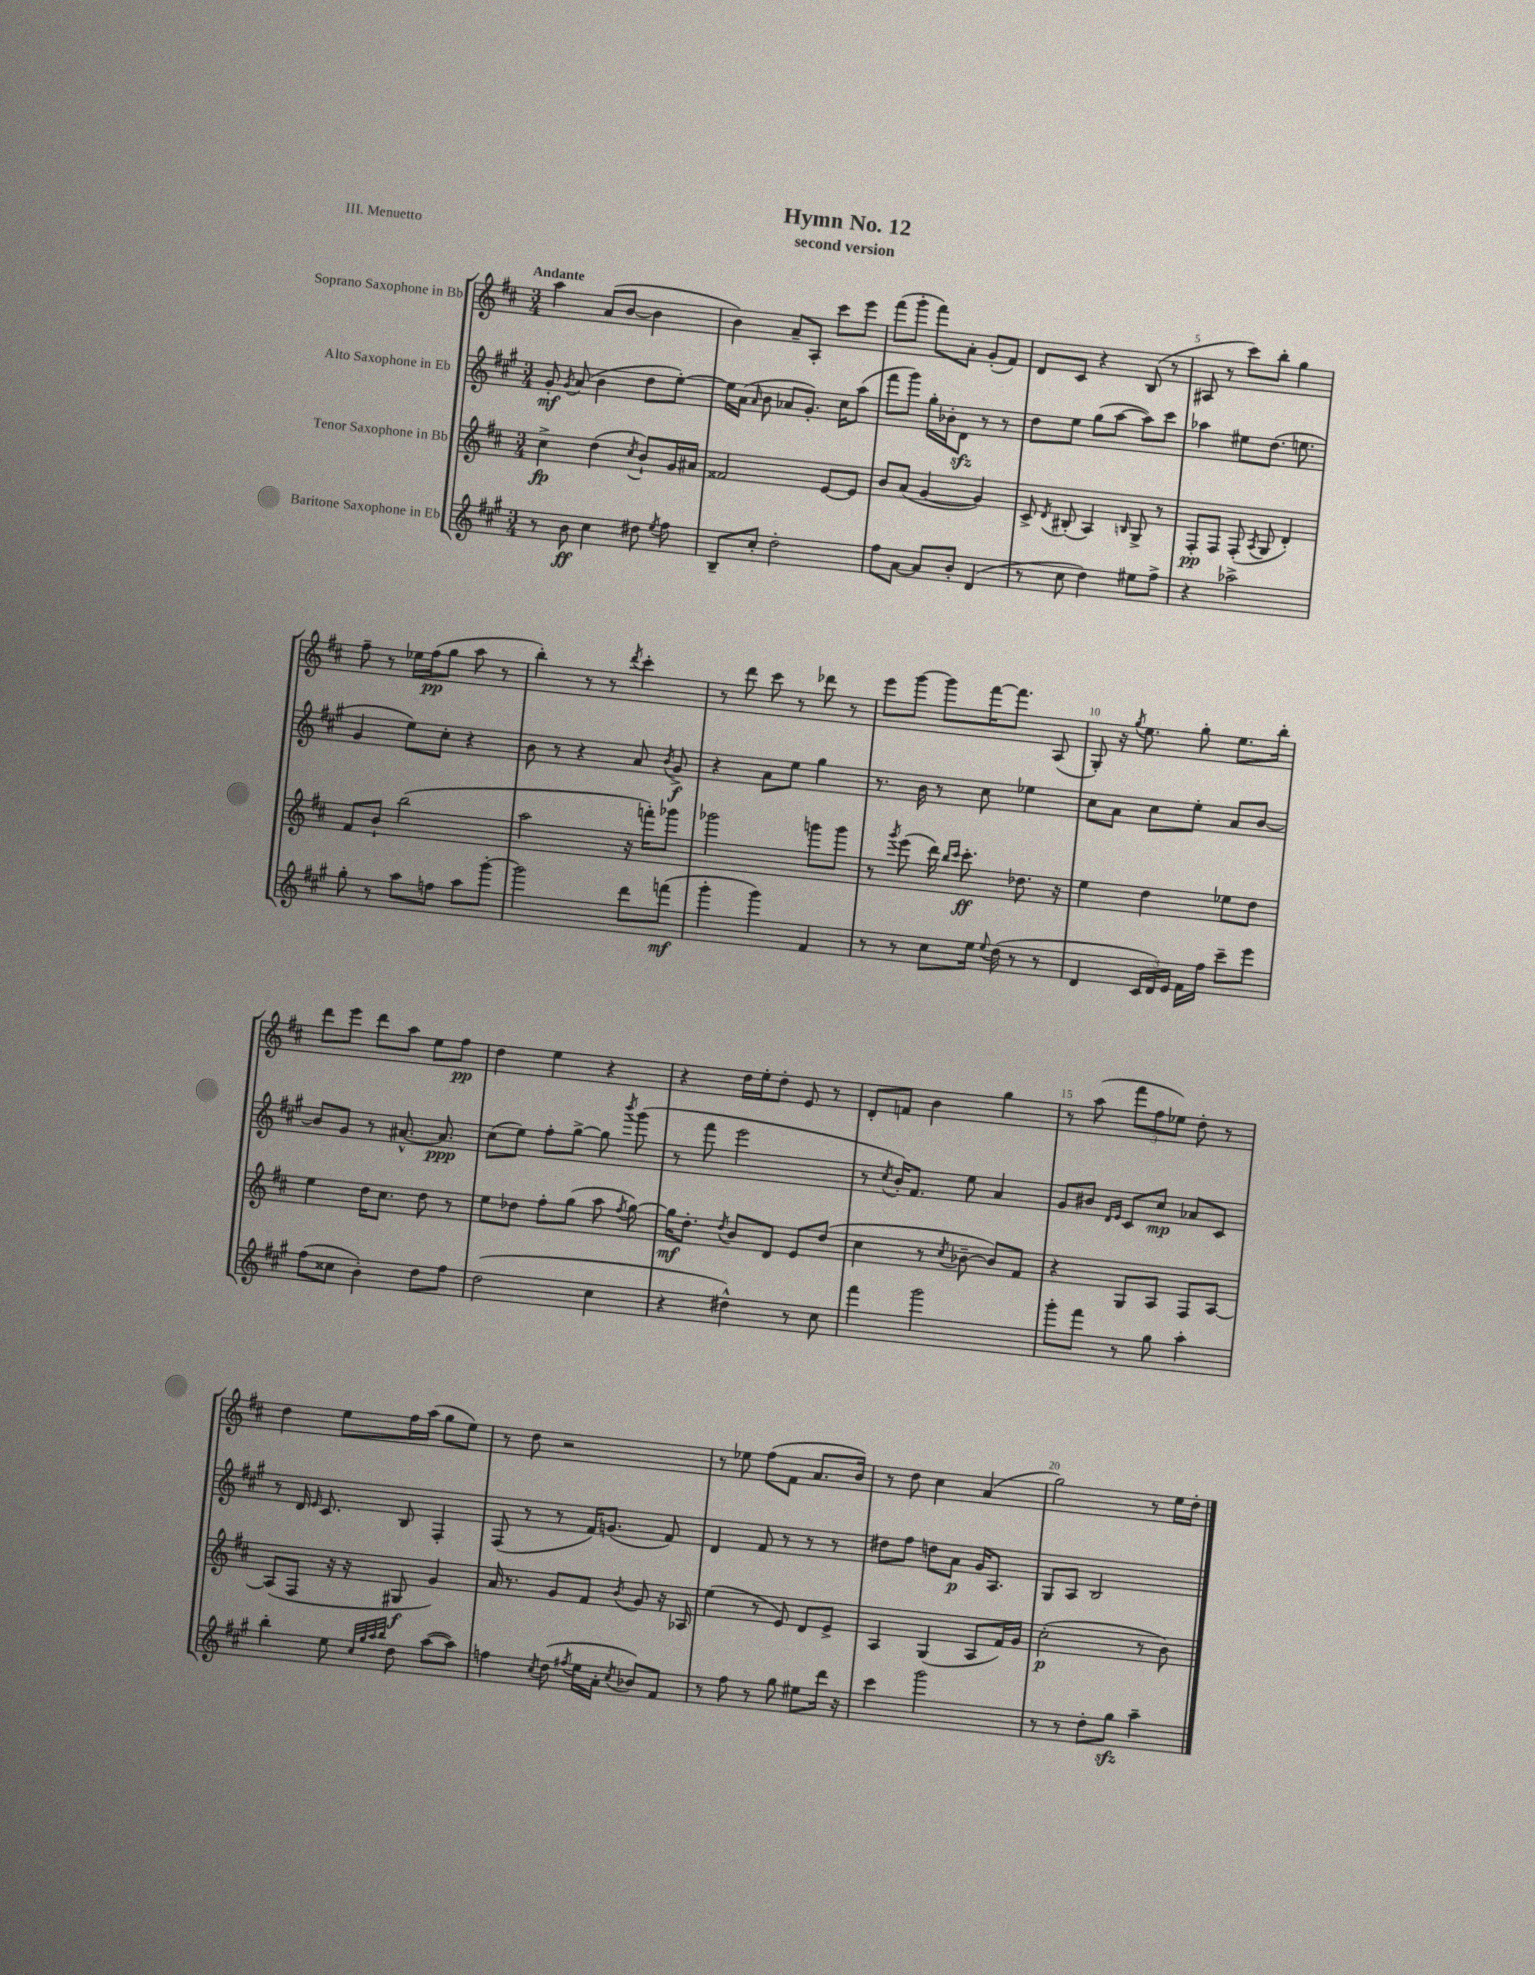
\header { title = "Hymn No. 12" subtitle = "second version" piece = "III. Menuetto" }
<<
\new StaffGroup <<
\new Staff = "s0" \with { instrumentName = "Soprano Saxophone in Bb" } {
    \clef treble \key d \major \numericTimeSignature \time 3/4 \tempo "Andante"
    \autoBeamOff a''4 a'8[( b'8]~ b'4 |
    b'4) a'8[-- a8]-. cis'''8[ e'''8] |
    fis'''8[( g'''8]-. fis'''8[) a'8]-. g'8[-.( fis'8]) |
    d'8[ cis'8] r4 b8( r8 |
    ais8 r8 cis'''8[) b''8]-. g''4 |
    fis''8-- r8 ees''16[ fis''16\pp( g''8] a''8 r8 |
    b''4-.) r8 r8 \acciaccatura { d'''8 } cis'''4-. |
    r8 d'''8 cis'''8 r8 des'''8 r8 |
    e'''8[ g'''8]~ g'''8[ fis'''16~ fis'''8.] a8( |
    g8-.) r16 \acciaccatura { g''8 } e''8. g''8-. e''8.[ b''16]-. |
    d'''8[ e'''8] d'''8[ a''8] e''8[ fis''8]\pp |
    d''4 e''4 r4 |
    r4 d''16[ e''16-. d''8]-. e'8 r8 |
    d'8[-. f'8] b'4 g''4 |
    r8 a''8( \tuplet 3/2 { fis'''8[ fis''8 ees''8]) } d''8-. r8 |
    d''4 e''8[ fis''16 a''16]( g''8[ e''8]) |
    r8 d''8 r2 |
    r8 ees''8 fis''8[( fis'8] a'8.[ b'16]) |
    r8 d''8 cis''4 a'4( |
    g''2) r8 e''16[ d''16]-. \bar "|." |
}
\new Staff = "s1" \with { instrumentName = "Alto Saxophone in Eb" } {
    \clef treble \key a \major \numericTimeSignature \time 3/4
    \autoBeamOff gis'8-.\mf \acciaccatura { gis'8 } a'8( b'4 d''8[ e''8]~-.) |
    e''16[ a'16]( \grace { a'16 } b'8 aes'8[ gis'8.]-.) cis''16[ a''8]( |
    fis'''8[ gis'''8]) gis''16[-. bes'16-. d'8]\sfz r8 r8 |
    d''8[ e''8] gis''8[( a''8]~ a''8[) cis'''8] |
    aes''4 eis''8[ d''8.]( e''8. |
    gis'4 e''8[) cis''8]-. r4 |
    b'8 r8 r4 a'8 \acciaccatura { b'8 } gis'8->\f |
    r4 a'8[ e''8] gis''4 |
    r8. b'16 r8 cis''8 ees''4 |
    cis''8[ a'8] cis''8[ e''8]-. a'8[ b'8]~ |
    b'8[ gis'8] r8 ais'8.~-^ ais'8.\ppp |
    cis''8[( e''8]) fis''8[-. gis''8]~-> gis''8 \acciaccatura { b'''8 } gis'''8( |
    r8 fis'''8 e'''2 |
    r8 \acciaccatura { cis''8 } b'16[-.) fis'8.] e''8 a'4 |
    gis'8[ bis'8] \grace { d'16[ e'16] } cis'8[ cis''8]\mp aes'8[ cis'8] |
    r8 d'16 \grace { e'16 } cis'8. b8 fis4-. |
    fis8( r8 r8 fis'16[) g'8.]( fis'8) |
    d'4 fis'8 r8 r8 r8 |
    dis''8[ fis''8] d''8[ a'8]\p gis'16[ a8.] |
    gis8[ a8] b2 \bar "|." |
}
\new Staff = "s2" \with { instrumentName = "Tenor Saxophone in Bb" } {
    \clef treble \key d \major \numericTimeSignature \time 3/4
    \autoBeamOff cis''4->\fp d''4( \acciaccatura { cis''8 } b'8[-!) g'16 ais'16] |
    fisis'2 e'8[~ e'8] |
    b'8[ a'8]( g'4~ g'4) |
    cis'8-> \acciaccatura { d'8 } bis8-.( a4) \grace { b16 } g8-> r8 |
    fis8[-.\pp fis8] fis8-.( \acciaccatura { a8 } g8 d'4-.) |
    fis'8[ b'8]-! b''2( |
    a''2 r16 f'''16[-.) ges'''8] |
    ges'''2 g'''8[ g'''8] |
    r8 \acciaccatura { g'''8 } e'''8( d'''16) \grace { b''16[ cis'''16] } cis'''8.-.\ff des''8. r16 |
    e''4 d''4 ees''8[ d''8] |
    e''4 d''16[ cis''8.] d''8 r8 |
    e''8[ des''8] fis''8[-. g''8]( a''8 \acciaccatura { fis''8 } g''8~) |
    g''16[\mf d''8.]-. \acciaccatura { d''8 } b'8[ d'8] e'8[ d''8]( |
    cis''4 r8 \acciaccatura { cis''8 } bes'8~-- bes'8[) fis'8] |
    r4 g8[ a8] fis8[ a8]~ |
    a8[( fis8] r16 r16 gis8\f g'4) |
    a'16 r8. g'8[ fis'8] \acciaccatura { b'8 } g'8 r16 aes16 |
    e''4( r8 e'8) d'8[ e'8]-> |
    a4 g4( a8[ fis'16) g'16] |
    cis''2-.\p( r8 b'8) \bar "|." |
}
\new Staff = "s3" \with { instrumentName = "Baritone Saxophone in Eb" } {
    \clef treble \key a \major \numericTimeSignature \time 3/4
    \autoBeamOff r8 b'8\ff cis''4 dis''8 \acciaccatura { e''8 } fis''8 |
    b8[-- cis''8]-. d''2-. |
    fis''8[ a'8]~ a'8[ b'8]-. d'4( |
    r8 cis''8 d''4) eis''8[ fis''8]-> |
    r4 aes''2-> |
    gis''8-. r8 a''8[ f''8] a''8[ gis'''8]~-. |
    gis'''2 d'''8[ f'''8]\mf( |
    gis'''4-. gis'''4) fis'4 |
    r8 r8 cis''8[ e''16] \appoggiatura { e''8 } d''16( r8 r8 |
    d'4 \tuplet 3/2 { cis'16[ d'16) e'16] } fis'16[ fis''16] cis'''8[-- e'''8] |
    fis''8[( cisis''8] b'4-.) d''8[ fis''8] |
    d''2( cis''4 |
    r4 dis''4-^) r8 cis''8 |
    fis'''4 gis'''2 |
    gis'''8[-. fis'''8] r8 gis''8 a''4-. |
    b''4-. e''8 \grace { cis''32[ gis''32 a''32 b''32] } d''8 a''8[~( a''8]) |
    f''4 \acciaccatura { cis''8 } d''8( \acciaccatura { fis''8 } e''16[ a'16]-. \acciaccatura { cis''8 } bes'8[) fis'8] |
    r8 fis''8 r8 gis''8 eis''8[ d'''16] r16 |
    cis'''4 gis'''2 |
    r8 r8 d''8[-. gis''8]\sfz a''4-- \bar "|." |
}
>>
>>
\layout { \context { \Score \override BarNumber.break-visibility = ##(#f #t #t) barNumberVisibility = #(every-nth-bar-number-visible 5) } }
